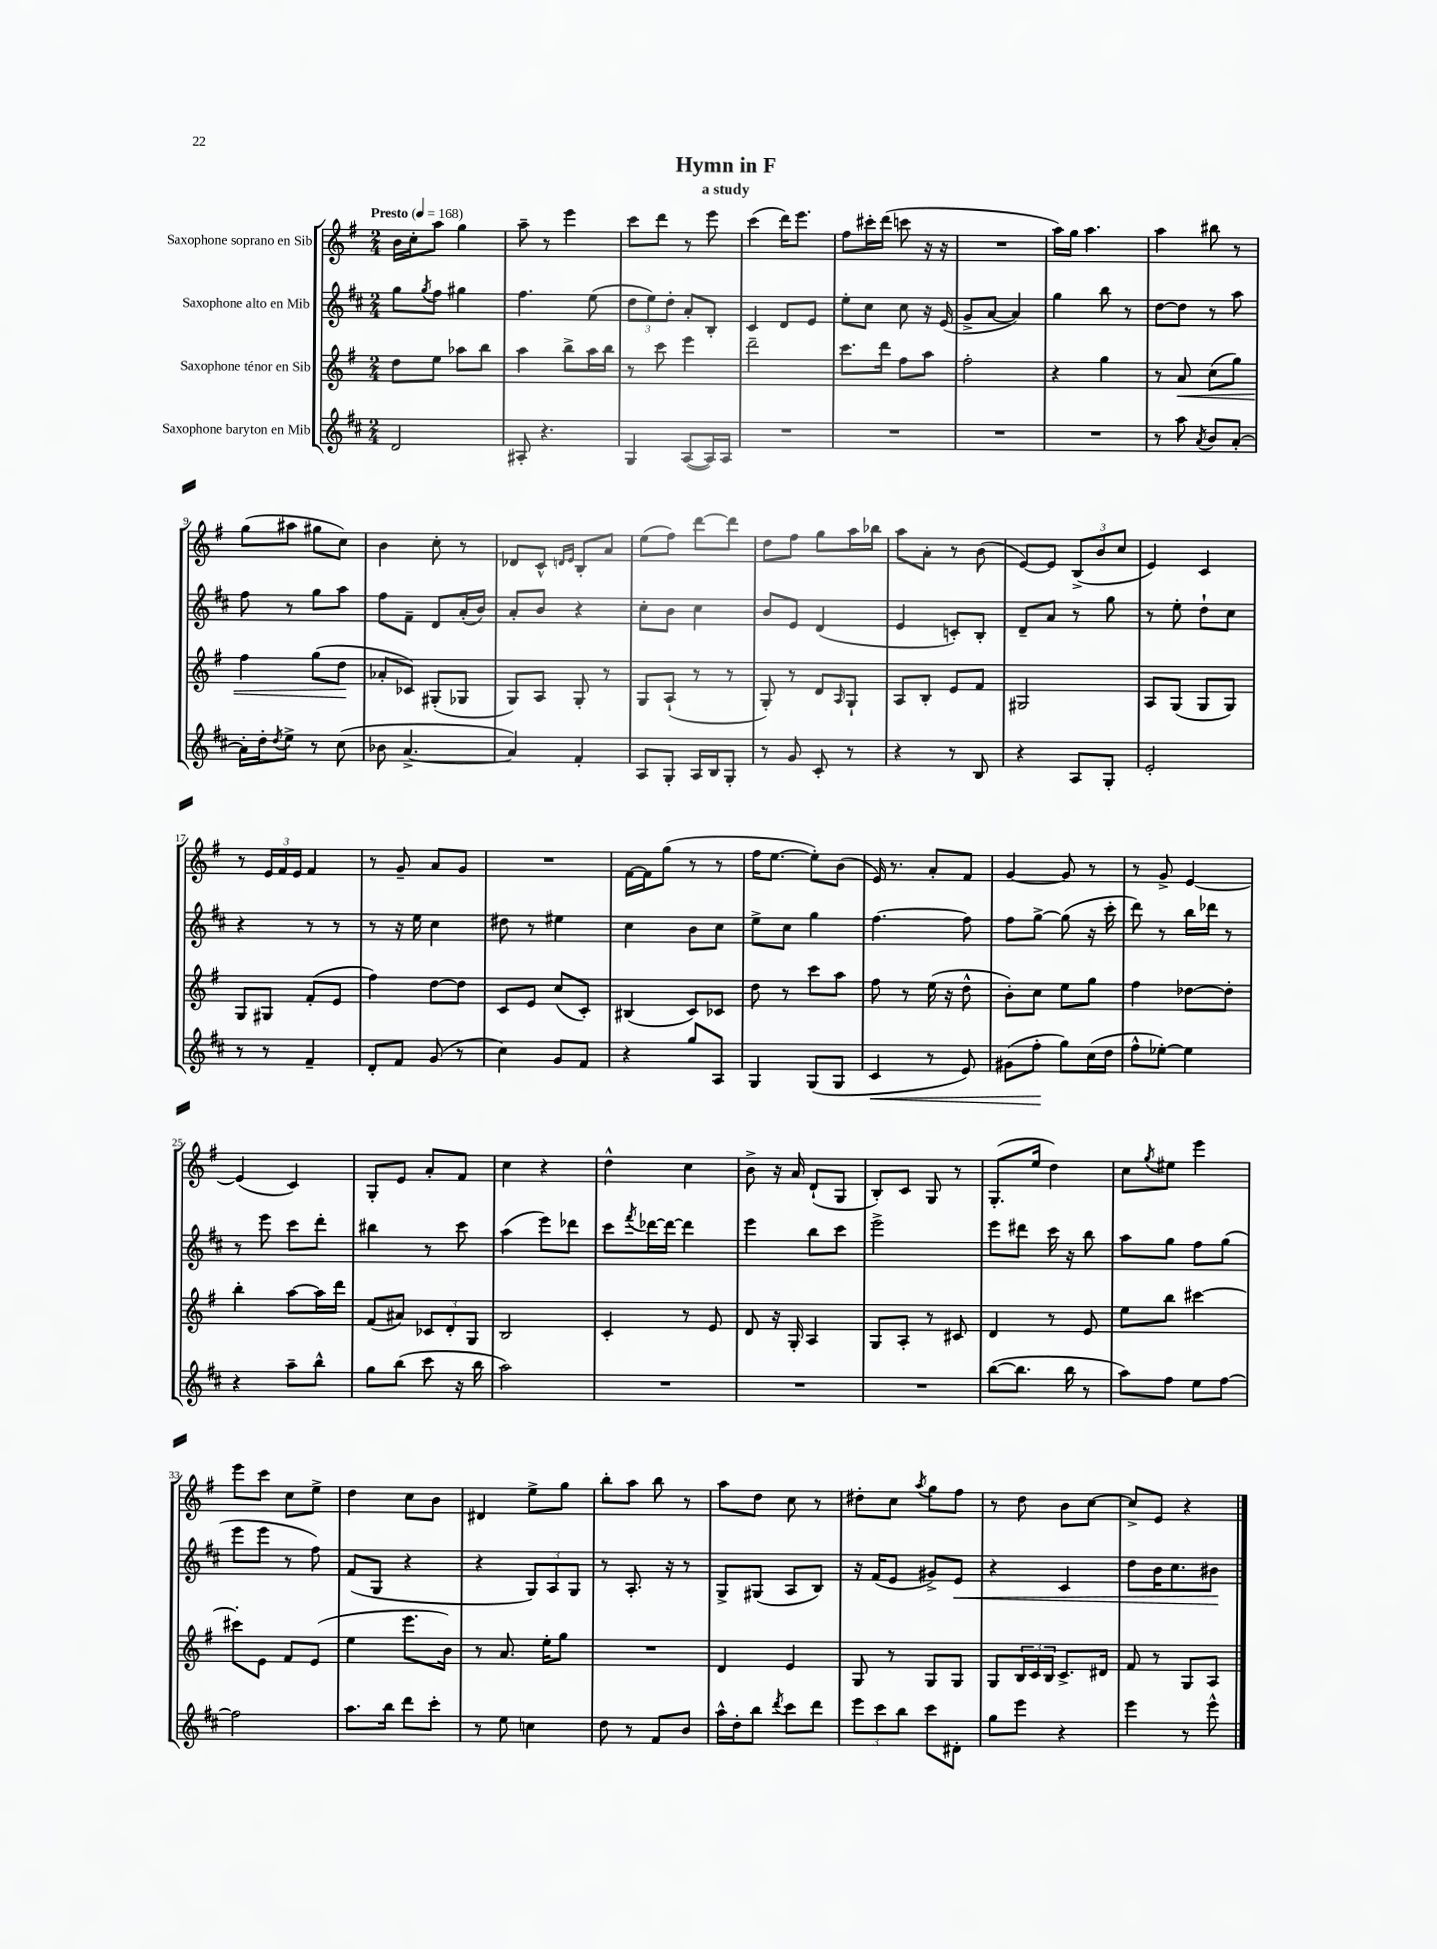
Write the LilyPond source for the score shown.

\header { title = "Hymn in F" subtitle = "a study" }
<<
\new StaffGroup <<
\new Staff = "s0" \with { instrumentName = "Saxophone soprano en Sib" } {
    \clef treble \key g \major \numericTimeSignature \time 2/4 \tempo "Presto" 4 = 168
    b'16 c''16-. a''8 g''4 |
    a''8-- r8 e'''4 |
    c'''8 d'''8 r8 e'''8 |
    c'''4( d'''16) e'''8. |
    fis''8 cis'''16-. d'''16( c'''8 r16 r16 |
    R2 |
    a''16) g''16 a''4. |
    a''4 bis''8 r8 |
    g''8( ais''8 gis''8 c''8) |
    b'4 c''8-. r8 |
    des'8 c'8-^ \grace { d'16 e'16 } b8-. a'8 |
    e''8( fis''8) d'''8~ d'''8 |
    d''8 fis''8 g''8 a''16 bes''16 |
    a''8 a'8-. r8 b'8( |
    e'8~) e'8 \tuplet 3/2 { b8->( b'8 c''8 } |
    e'4) c'4 |
    r8 \tuplet 3/2 { e'16 fis'16 e'16 } fis'4 |
    r8 g'8-- a'8 g'8 |
    R2 |
    fis'16~ fis'16 g''8( r8 r8 |
    fis''16 e''8.~ e''8-.) b'8( |
    e'16) r8. a'8-. fis'8 |
    g'4~ g'8 r8 |
    r8 g'8-> e'4~ |
    e'4( c'4) |
    g8-. e'8 a'8-. fis'8 |
    c''4 r4 |
    d''4-^ c''4 |
    b'8-> r16 a'16 d'8-!( g8 |
    b8-.) c'8 g8 r8 |
    g8.-.( e''16 d''4) |
    c''8 \acciaccatura { g''8 } eis''8 e'''4 |
    e'''8 c'''8 c''8 e''8-> |
    d''4 c''8 b'8 |
    dis'4 e''8-> g''8 |
    b''8-. a''8 b''8 r8 |
    a''8 d''8 c''8 r8 |
    dis''8-. c''8 \acciaccatura { a''8 } g''8 fis''8 |
    r8 d''8 b'8 c''8~ |
    c''8-> e'8 r4 \bar "|." |
}
\new Staff = "s1" \with { instrumentName = "Saxophone alto en Mib" } {
    \clef treble \key d \major \numericTimeSignature \time 2/4
    g''8 \acciaccatura { g''8 } fis''8 gis''4 |
    fis''4. e''8( |
    \tuplet 3/2 { d''8 e''8) d''8-. } a'8-. b8-. |
    cis'4 d'8 e'8 |
    e''8-. cis''8 cis''8 r16 e'16( |
    g'8-> a'8~ a'4) |
    g''4 b''8 r8 |
    d''8~ d''8 r8 a''8 |
    fis''8 r8 g''8 a''8 |
    fis''8 fis'8-- d'8 a'16-.( b'16) |
    a'8-. b'8 r4 |
    cis''8-. b'8 cis''4 |
    b'8 e'8 d'4( |
    e'4 c'8-.) b8-. |
    d'8-- a'8 r8 g''8 |
    r8 e''8-. d''8-! cis''8 |
    r4 r8 r8 |
    r8 r16 e''16 cis''4 |
    dis''8 r8 eis''4 |
    cis''4 b'8 cis''8 |
    e''8-> cis''8 g''4 |
    fis''4.~ fis''8 |
    fis''8 g''8~-> g''8( r16 cis'''16-. |
    d'''8) r8 b''16 des'''16 r8 |
    r8 e'''8 cis'''8 d'''8-. |
    bis''4 r8 cis'''8 |
    a''4( e'''8) des'''8 |
    cis'''8 \acciaccatura { fis'''8 } des'''16~ des'''16~ des'''4 |
    e'''4 b''8 cis'''8 |
    e'''2-> |
    e'''8 dis'''8 cis'''16 r16 b''8 |
    a''8 g''8 fis''8 g''8( |
    e'''8 e'''8 r8 fis''8) |
    fis'8( g8 r4 |
    r4 \tuplet 3/2 { g8) a8 g8 } |
    r8 a8.-. r16 r8 |
    g8-> gis8( a8 b8) |
    r16 fis'16( e'8 gis'8->) e'8\< |
    r4 cis'4 |
    d''8 b'16 cis''8. bis'8\! \bar "|." |
}
\new Staff = "s2" \with { instrumentName = "Saxophone ténor en Sib" } {
    \clef treble \key g \major \numericTimeSignature \time 2/4
    d''8 e''8 aes''8 b''8 |
    a''4 b''8-> a''16 b''16 |
    r8 c'''8 e'''4 |
    d'''2-- |
    c'''8. d'''16 fis''8 a''8 |
    fis''2-. |
    r4 g''4 |
    r8 a'8\< c''8( g''8) |
    fis''4 g''8( d''8\! |
    aes'8-. ces'8) gis8-.( ges8 |
    g8) a8 g8-. r8 |
    g8 a8-!( r8 r8 |
    g8-.) r8 d'8 \grace { a16 } g8-! |
    a8 b8-. e'8 fis'8 |
    gis2 |
    a8 g8( g8 g8) |
    g8 gis8 fis'8-.( e'8 |
    fis''4) d''8~ d''8 |
    c'8 e'8 c''8( c'8-.) |
    bis4( c'8) ces'8 |
    d''8 r8 c'''8 a''8 |
    fis''8 r8 e''16( r16 d''8-^ |
    b'8-.) c''8 e''8 g''8 |
    fis''4 des''8~ des''8-. |
    b''4-. a''8~ a''16 d'''16 |
    fis'8( ais'8) \tuplet 3/2 { ces'8 d'8-. g8 } |
    b2 |
    c'4-. r8 e'8 |
    d'8 r16 g16-. a4 |
    g8 a8-. r8 cis'8 |
    d'4 r8 e'8 |
    e''8 b''8 cis'''4~ |
    cis'''8-. e'8 fis'8 e'8( |
    e''4 e'''8. b'16) |
    r8 a'8. e''16-. g''8 |
    R2 |
    d'4 e'4 |
    g8 r8 g8 g8 |
    g8 \tuplet 3/2 { b16 c'16 b16 } c'8.-> dis'16 |
    fis'8 r8 g8 a8 \bar "|." |
}
\new Staff = "s3" \with { instrumentName = "Saxophone baryton en Mib" } {
    \clef treble \key d \major \numericTimeSignature \time 2/4
    d'2 |
    ais8-. r4. |
    g4 a8~( a16) a16 |
    R2 |
    R2 |
    R2 |
    R2 |
    r8 a''8 \acciaccatura { a'8 } b'8 a'8~-. |
    a'16-. d''16-. \acciaccatura { d''8 } e''8-> r8 cis''8( |
    bes'8 a'4.~-> |
    a'4) fis'4-. |
    a8 g8-. a16 b16 g8-. |
    r8 g'8 cis'8-. r8 |
    r4 r8 b8 |
    r4 a8 g8-. |
    e'2-. |
    r8 r8 fis'4-- |
    d'8-. fis'8 g'8( r8 |
    cis''4) g'8 fis'8 |
    r4 g''8 a8 |
    g4 g8( g8 |
    cis'4\< r8 e'8) |
    gis'8( fis''8-.\! g''8) cis''16( d''16 |
    fis''8-^ ees''8~-.) ees''4 |
    r4 a''8-- b''8-^ |
    g''8 b''8( cis'''8 r16 b''16 |
    a''2) |
    R2 |
    R2 |
    R2 |
    b''8~( b''8. b''16 r8 |
    a''8) fis''8 e''8 fis''8~ |
    fis''2 |
    a''8. b''16 d'''8 cis'''8-. |
    r8 e''8 c''4 |
    d''8 r8 fis'8 b'8 |
    a''16-^ d''16-. b''8 \acciaccatura { d'''8 } cis'''8 d'''8 |
    \tuplet 3/2 { e'''8 cis'''8 b''8 } cis'''8 dis'8-. |
    g''8 e'''8 r4 |
    e'''4 r8 e'''8-^ \bar "|." |
}
>>
>>
